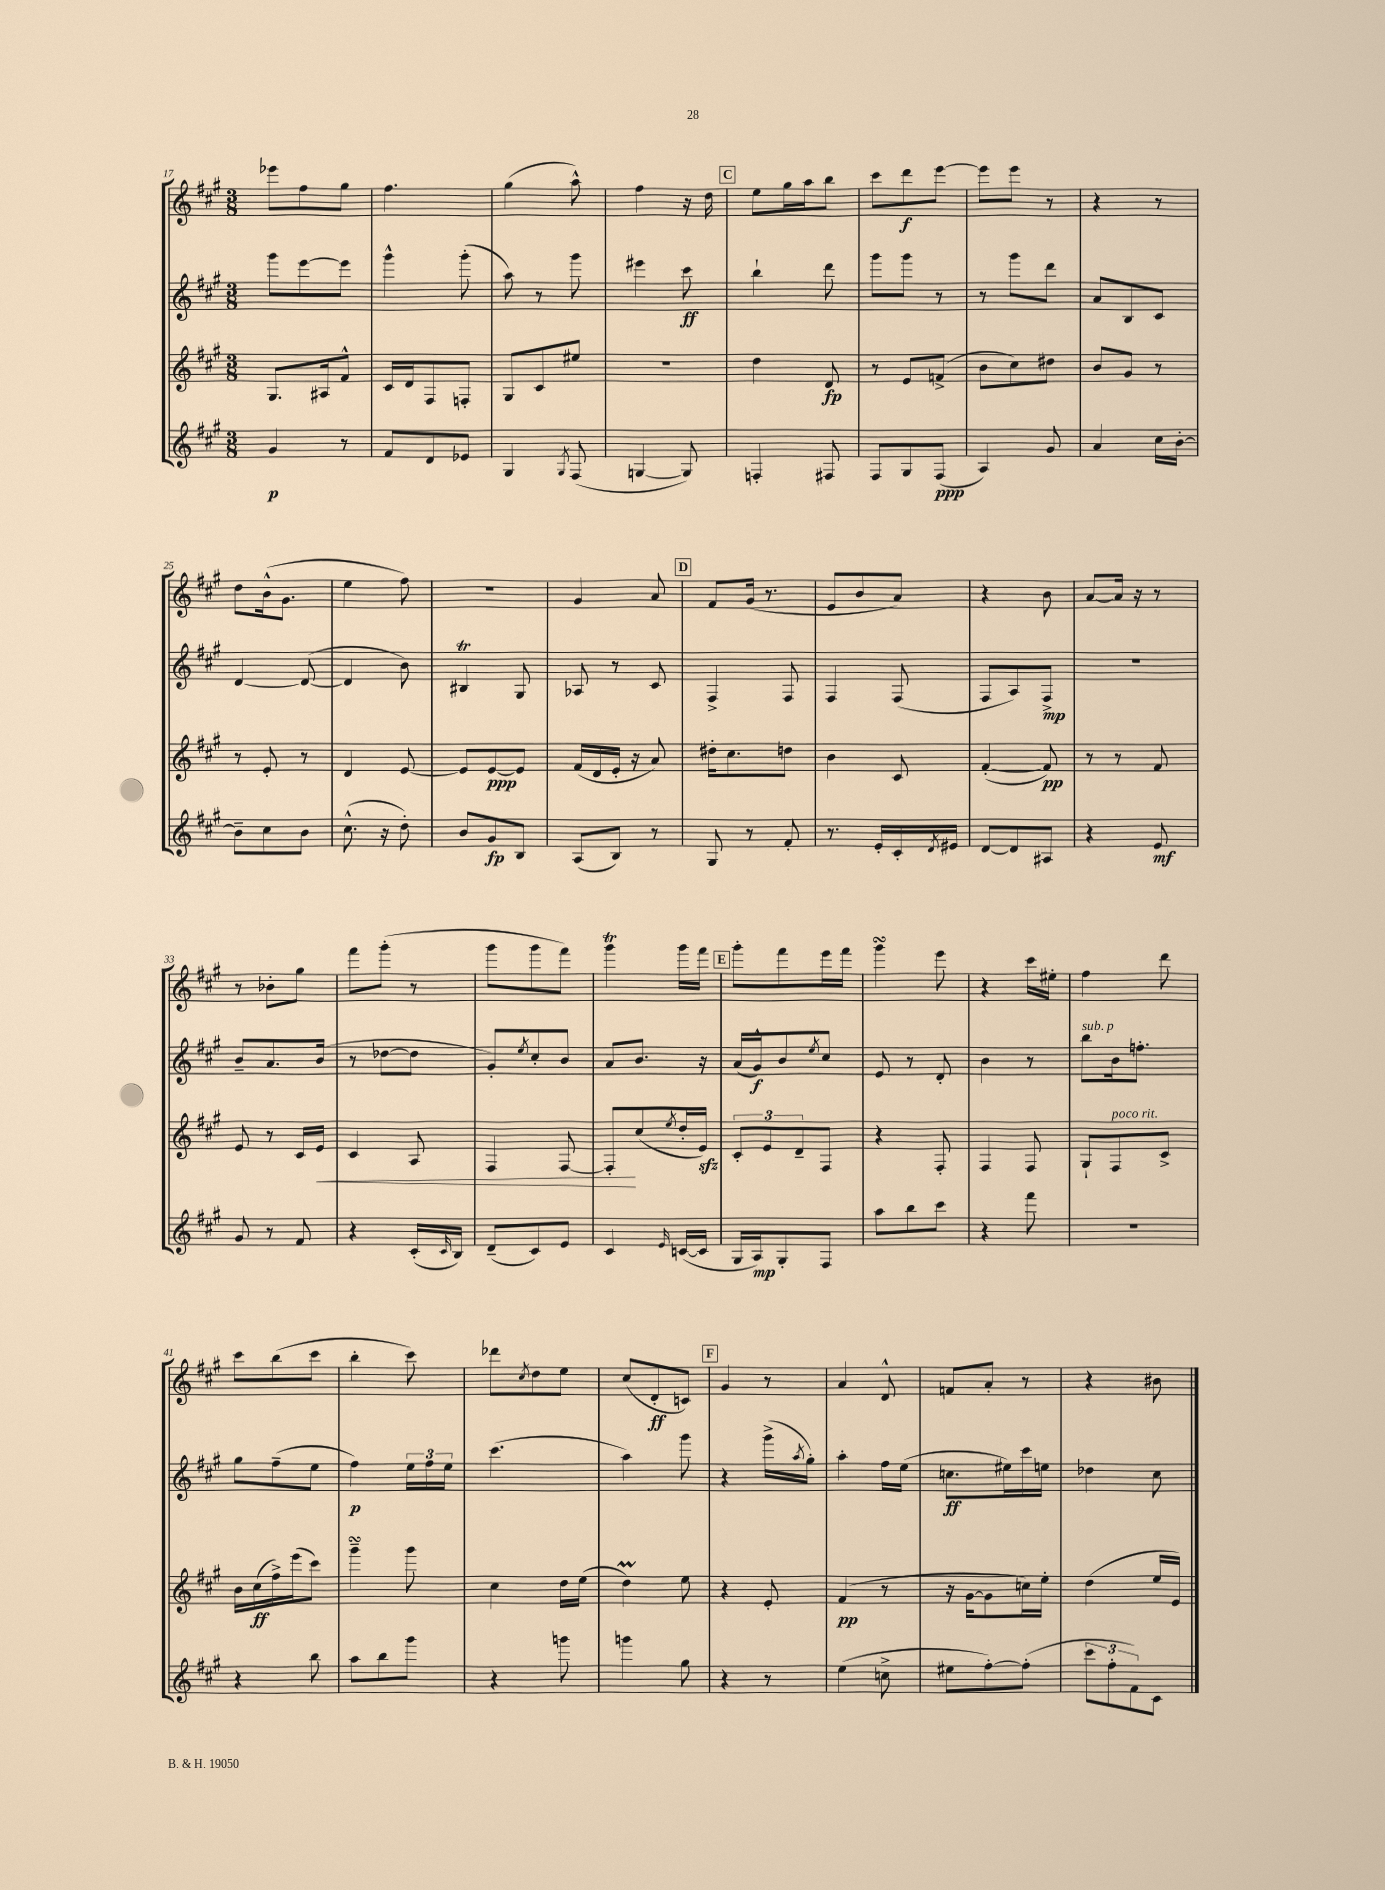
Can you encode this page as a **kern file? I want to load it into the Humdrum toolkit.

**kern	**kern	**kern	**kern
*staff4	*staff3	*staff2	*staff1
*clefG2	*clefG2	*clefG2	*clefG2
*k[f#c#g#]	*k[f#c#g#]	*k[f#c#g#]	*k[f#c#g#]
*M3/8	*M3/8	*M3/8	*M3/8
4g#/	8.G#/L	8ggg#\L	8eee-\L
.	.	[8eee\	8ff#\
.	16A#/k	.	.
8r	8f#^^/J	8eee\]J	8gg#\J
=	=	=	=
8f#/L	16c#/LL	4ggg#^^\	4.ff#\
.	16d/J	.	.
8d/	8F#/	.	.
8e-/J	8F'/J	(8ggg#'\	.
=	=	=	=
4G#/	8G#/L	8aa\)	(4gg#\
.	8c#/	8r	.
8qG#/	.	.	.
(8F#/	8ee#/J	8ggg#\	8aa^^\)
=	=	=	=
[4G/	4.r	4eee#\	4ff#\
8G/])	.	8ccc#\	16r
.	.	.	16dd\
=	=	=	=
4F'/	4dd\	4bb`\	8ee\L
.	.	.	16gg#\L
.	.	.	16aa\J
8F#/	8d/	8ddd\	8bb\J
=	=	=	=
8F#/L	8r	8ggg#\L	8ccc#\L
8G#/	8e/L	8ggg#\J	8ddd\
(8F#/J	(8f^/J	8r	[8eee\J
=	=	=	=
4A/)	8b\L	8r	8eee\]L
.	8cc#\)	8ggg#\L	8eee\J
8g#/	8dd#\J	8ddd\J	8r
=	=	=	=
4a/	8b/L	8a/L	4r
.	8g#/J	8B/	.
16cc#\LL	8r	8c#/J	8r
[16b'\JJ	.	.	.
=	=	=	=
8b~\]L	8r	[4d/	8dd\L
8cc#\	8e'/	.	(16b^^\k
.	.	.	8.g#\J
8b\J	8r	(8d/_	.
=	=	=	=
(8.cc#^^\	4d/	4d/]	4ee\
16r	.	.	.
8dd'\)	[8e/	8b\)	8ff#\)
=	=	=	=
8b/L	8e/]L	4B#/	4.r
8g#/	[8e/	.	.
8B/J	8e/]J	8G#/	.
=	=	=	=
(8A/L	(16f#/LL	8A-/	4g#/
.	16d/	.	.
8B/J)	16e'/JJ	8r	.
.	16r	.	.
8r	8a/)	8c#/	8a/
=	=	=	=
8G#/	16dd#'\LK	4F#^/	8f#/L
.	8.cc#\	.	.
8r	.	.	(16g#/Jk
.	.	.	8.r
8f#'/	8dd\J	8F#/	.
=	=	=	=
8.r	4b\	4F#/	8e/L
.	.	.	8b/
16e'/LL	.	.	.
16c#'/	8c#/	(8F#/	8a/J)
8qd/	.	.	.
16e#/JJ	.	.	.
=	=	=	=
[8d/L	([4f#'/	8F#/L	4r
8d/]	.	8A/)	.
8A#/J	8f#/])	8F#^/J	8b\
=	=	=	=
4r	8r	4.r	[8a/L
.	8r	.	16a/]Jk
.	.	.	16r
8e/	8f#/	.	8r
=	=	=	=
8g#/	8e/	8b~/L	8r
8r	8r	8.a/	8b-'\L
8f#/	16c#/LL	.	8gg#\J
.	16e/JJ	(16b/Jk	.
=	=	=	=
4r	4c#/	8r	8fff#\L
.	.	[8dd-\L	(8ggg#'\J
(16c#'/LL	8A/	8dd-\]J	8r
16qqc#/	.	.	.
16B/JJ)	.	.	.
=	=	=	=
(8d~/L	4F#/	8g#'/L)	8ggg#\L
.	.	8qee/	.
8c#/)	.	8cc#'/	8ggg#\
8e/J	[8F#/	8b/J	8fff#\J)
=	=	=	=
4c#/	8F#'/]L	8a/L	4ggg#\
.	(8cc#/	8.b/J	.
16qqe/	8qee/	.	.
([16c/LL	16dd'/L	.	16ggg#\LL
16c/]JJ	16e/JJ)	16r	16fff#\JJ
=	=	=	=
16G#/LL	12c#'/L	(16a/LL	8ggg#'\L
16A/J)	.	16g#^^/J)	.
.	12e/	.	.
8G#'/	.	8b/	8fff#\
.	12d~/	.	.
.	.	8qee/	.
8F#/J	8F#/J	8cc#/J	16eee\L
.	.	.	16fff#\JJ
=	=	=	=
8aa\L	4r	8e/	4ggg#\
8bb\	.	8r	.
8ccc#\J	8F#'/	8d'/	8eee\
=	=	=	=
4r	4F#/	4b\	4r
8fff#\	8F#/	8r	16ccc#\LL
.	.	.	16ee#'\JJ
=	=	=	=
4.r	8G#`/L	8bb\L	4ff#\
.	8F#/	16b\k	.
.	.	8.ff'\J	.
.	8c#^/J	.	8ddd\
=	=	=	=
4r	16b\LL	8gg#\L	8ccc#\L
.	(16cc#\	.	.
.	16ff#^\)	(8ff#~\	(8bb\
.	(16eee\J	.	.
8bb\	8ccc#\J)	8ee\J	8ccc#\J
=	=	=	=
8aa\L	4ggg#~\	4ff#\)	4bb'\
8bb\	.	.	.
8ggg#\J	8ggg#\	24ee\LL	8ccc#\)
.	.	24ff#\	.
.	.	24ee\JJ	.
=	=	=	=
4r	4cc#\	(4.ccc#\	8ddd-\L
.	.	.	8qcc#/
.	.	.	8dd\
8ggg\	16dd\LL	.	8ee\J
.	(16ee\JJ	.	.
=	=	=	=
4ggg\	4dd\)	4aa\)	(8cc#/L
.	.	.	8d'/
8gg#\	8ee\	8ggg#\	8c/J)
=	=	=	=
4r	4r	4r	4g#/
8r	8e'/	(16ggg#^\LL	8r
.	.	8qaa/	.
.	.	16gg#'\JJ)	.
=	=	=	=
(4ee\	(4f#/	4aa'\	4a/
8cc^\	8r	16ff#\LL	8d^^/
.	.	(16ee\JJ	.
=	=	=	=
8ee#\L	16r	8.cc\L	8f/L
.	[16g#\LK	.	.
[8ff#'\)	8g#\]	.	8a'/J
.	.	16ee#\L)	.
(8ff#'\]J	16cc\L)	16ccc#\	8r
.	16ee'\JJ	16ee\JJ	.
=	=	=	=
12ccc#\L	(4dd\	4dd-\	4r
12ff#'\	.	.	.
12f#\)	.	.	.
8c#\J	16ee/LL	8cc#\	8b#\
.	16e/JJ)	.	.
==	==	==	==
*-	*-	*-	*-
